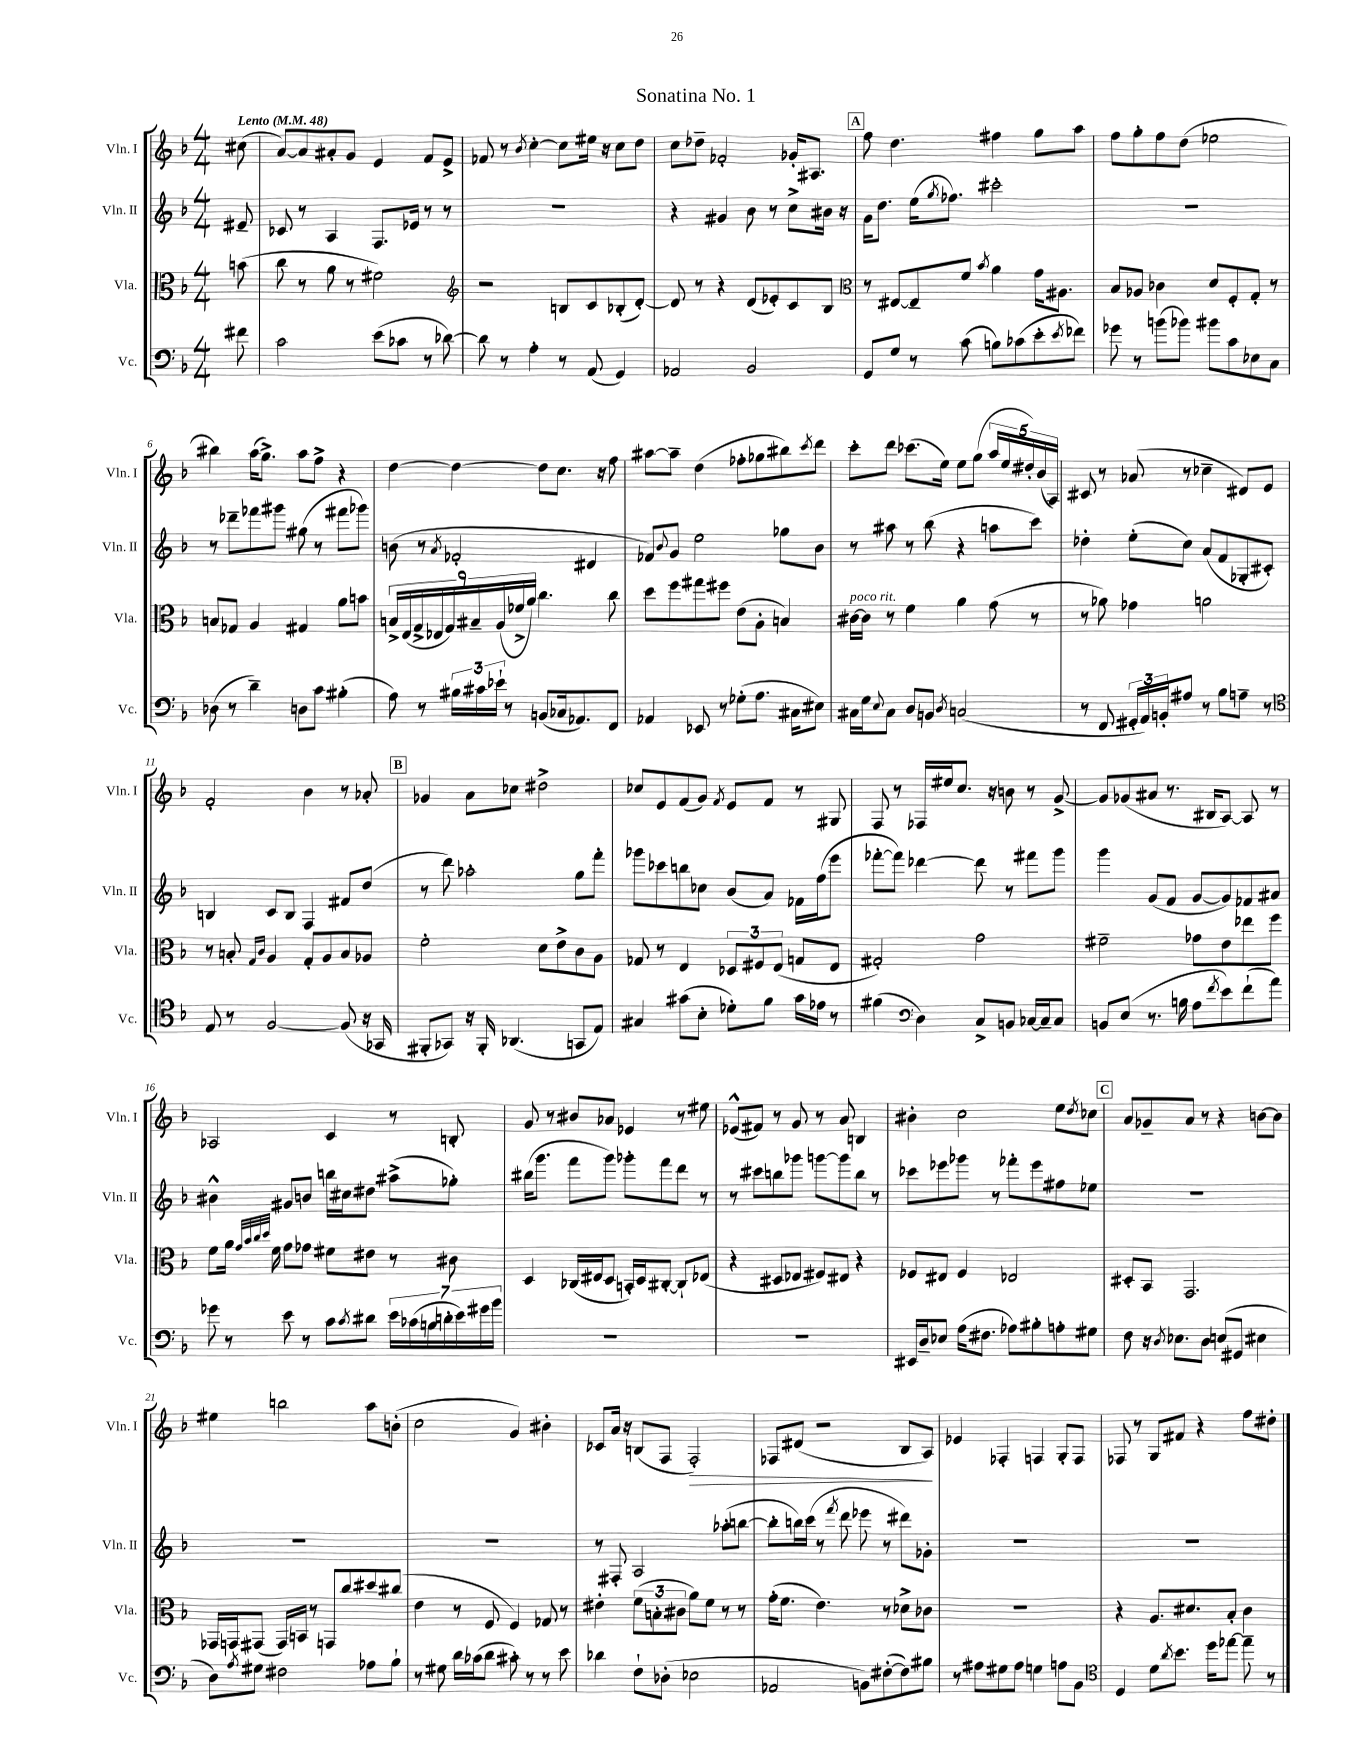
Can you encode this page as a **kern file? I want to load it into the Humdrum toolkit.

**kern	**kern	**kern	**kern
*staff4	*staff3	*staff2	*staff1
*clefF4	*clefC3	*clefG2	*clefG2
*k[b-]	*k[b-]	*k[b-]	*k[b-]
*M4/4	*M4/4	*M4/4	*M4/4
*MM48	*MM48	*MM48	*MM48
8f#	(8b	8e#~	(8cc#
=	=	=	=
2c	8cc	8c-	[8a)
.	8r	8r	8a]
.	8a	4A	8a#'
.	8r	.	8g
(8e	2f#)	8.F	4e
8c-	.	.	.
.	.	16e-	.
8r	.	8r	8f
[8d-)	.	8r	8e^
=	=	=	=
*	*clefG2	*	*
8d-]	2r	1r	8f-
8r	.	.	8r
.	.	.	8qb-
4A'	.	.	[4cc'
8r	8B	.	8cc]
(8AA	8c	.	16ee#
.	.	.	16r
4GG)	(8B-'	.	8cc
.	[8d')	.	8dd
=	=	=	=
2AA-	8d]	4r	8cc
.	8r	.	8dd-~
.	4r	4g#	2f-'
2BB-	(8d	8b-	.
.	8e-')	8r	.
.	8c	8cc^	16g-'
.	.	.	8.A#
.	8B-	16b#	.
.	.	16r	.
=	=	=	=
*	*clefC3	*	*
8GG	8r	16g	8ff
.	.	8.dd	.
8G	[8E#	.	4.dd
8r	8E#~]	(16ee	.
.	.	8qgg	.
.	.	8.ff-)	.
(8c	8f	.	.
.	8qb-	.	.
8B)	4a	2ccc#'	4ff#
(8c-	.	.	.
8e'	16g	.	8gg
.	8.A#	.	.
8qe	.	.	.
8f-)	.	.	8aa
=	=	=	=
8g-	8B-	1r	8ff
8r	8A-	.	8gg'
(8b	4c-	.	8ff
8b-)	.	.	(8dd
8b#	8d	.	2ee-
8c	8F'	.	.
8E-	8G'	.	.
8C	8r	.	.
=	=	=	=
(8D-	8B	8r	4bb#)
8r	8G-	8ddd-~	.
4d~)	4A	8fff-	(16aa
.	.	.	8.gg^)
.	.	8ggg#	.
8D	4G#	(8gg#	8aa
8c	.	8r	8ff^
(4B#'	8a	8fff#	4r
.	8b	8ggg-)	.
=	=	=	=
8A)	18B^	(8b	[4dd
.	(18E	.	.
.	18G^	.	.
8r	.	8r	.
.	18E-	.	.
.	18G)	.	.
.	.	8qa	.
24B#	.	2f-'	4dd_
.	18B#~	.	.
24c#	.	.	.
24e-`	(18A	.	.
8r	.	.	.
.	18f-^	.	.
.	18a)	.	.
(8BB	4.cc	.	8dd]
16C-	.	.	8.cc
8.AA-)	.	.	.
.	.	4d#	.
.	.	.	16r
8FF	8cc	.	8ff
=	=	=	=
4AA-	8dd	8f-)	[8aa#
.	.	8qqb-	.
.	8ff	8g	8aa#~]
8EE-	8gg#	2ee	(4dd
8r	8ff#	.	.
(8G-'	(8e	.	8ff-'
8.A	8A'	.	8gg-
.	4B)	8gg-	8bb#)
16C#	.	.	.
.	.	.	8qccc
8E#)	.	8b-	8ddd
=	=	=	=
16C#	[16c#	8r	8ccc'
16G	16c#]	.	.
8qqE	.	.	.
8C#	8r	8aa#	8ddd
8D	4f	8r	(8.ccc-
8BB	.	(8bb-	.
.	.	.	16ee)
8qD	.	.	.
(2C	4a	4r	8ee
.	.	.	(8gg
.	(8g	8aa	20aa
.	.	.	20ee
.	.	.	20dd#')
.	8r	8ccc)	.
.	.	.	(20b-
.	.	.	20A)
=	=	=	=
8r	8r	4dd-'	8c#
8FF	8a-)	.	8r
24GG#'	4g-	(8ee'	(8a-
24AA)	.	.	.
24BB'	.	.	.
8A#	.	8cc)	8r
8r	2a	(8a	4cc-~
8B-	.	8f	.
8A~	.	8G-'	8d#)
8r	.	8c#')	8e
=	=	=	=
*clefC4	*	*	*
8E	8r	4B	2f'
8r	8B'	.	.
.	16qqG	.	.
.	16qqc	.	.
[2F	4A	8c	.
.	.	8B	.
.	8G'	4F	4b-
.	8A	.	.
(8F]	8B	8f#	8r
16r	8A-	(8dd	8a-'
16GG-	.	.	.
=	=	=	=
8FF#'	2f'	8r	4g-
8GG-)	.	8ddd)	.
16r	.	2aa-'	8a
16FF#'	.	.	.
(4.AA-	.	.	8cc-
.	8d	.	2dd#^
.	8e^	.	.
8GG	8c	8gg	.
8E)	8A	8fff'	.
=	=	=	=
4G#	8G-	8ggg-	8cc-
.	8r	8ccc-	8e
(8g#	4E	8bb	(8f
8B-'	.	8cc-	8g)
.	.	.	8qf
8d-')	12D-	(8b-	8e
.	12F#	.	.
8f	.	8a)	8f
.	(12E	.	.
16g#	8G	16f-	8r
16e-	.	(16ff	.
8r	8E	8eee	8G#
=	=	=	=
(4f#	2G#')	[8fff-'	8F
.	.	8fff-])	8r
*clefF4	*	*	*
4D)	.	[4ddd-	16F-
.	.	.	16ee#
.	.	.	8.cc
8C^	2g	8ddd-]	.
.	.	.	16r
8BB	.	8r	8b
[16C-	.	8fff#	8r
16C-~]	.	.	.
8C-	.	8ggg	[8g^
=	=	=	=
8BB	2f#~	4ggg	8g]
(8E	.	.	(8g-
8.r	.	(8g	8a#
.	.	8f	8.r
16B	.	.	.
8A	8g-	[8g	.
.	.	.	16B#
8qf	.	.	.
8e)	8e	8g])	[8A)
(8f`	8ee-	8f-	8A]
8a)	8ff	8a#	8r
=	=	=	=
8g-	8f	4b#^^	2A-
8r	16a	.	.
.	32qqg	.	.
.	32qqb-	.	.
.	32qqcc	.	.
.	32qqdd	.	.
.	16f	.	.
8e	8g	8g#	.
8r	8g-	8b	.
8c	8f#	16bb	4c
.	.	16cc#	.
8qc	.	.	.
8d#	8e#	8dd#	.
28e	8r	(8aa#^	8r
(28c-	.	.	.
28B	.	.	.
28d'	.	.	.
.	8c#	8gg-')	8B'
28e)	.	.	.
28g#	.	.	.
28b-	.	.	.
=	=	=	=
1r	4D	(16bb#	8g
.	.	8.ggg	.
.	.	.	8r
.	(16C-	8fff	8b#
.	16E#	.	.
.	8D	8ggg)	8a-
.	16BB')	8ggg-'	4e-
.	16D	.	.
.	[8C#'	8fff	.
.	8C#`]	8ddd	8r
.	(8E-	8r	8ee#
=	=	=	=
1r	4r	8r	(8e-^^
.	.	8ccc#	8f#)
.	8D#	8bb	8r
.	8E-	8ggg-	8g
.	8F#)	[8ggg	8r
.	8E#	8ggg]	8a
.	4r	8bb	4B
.	.	8r	.
=	=	=	=
16EE#	8F-	8ccc-	4b#'
16D~	.	.	.
8E-	8E#	8eee-	.
(16A	4F-	8ggg-	2cc
8.F#	.	.	.
.	.	8r	.
8A-)	2E-	8fff-'	.
8B#'	.	8eee-	.
8A'	.	8ff#	8ee
.	.	.	8qdd
8G#	.	8ee-	8cc-
=	=	=	=
8F	8D#'	1r	8a
16r	8BB-	.	8g-~
8qD	.	.	.
8.E-	.	.	.
.	2.GG	.	8a
8D	.	.	8r
(8E	.	.	4r
8GG#	.	.	.
4E#	.	.	[8b
.	.	.	8b]
=	=	=	=
8D)	16GG-	1r	4ee#
.	16GG	.	.
8qA	.	.	.
8G#	(8GG#	.	.
2F#	16GG#)	.	2bb
.	16BB	.	.
.	8r	.	.
.	8GG	.	.
.	8cc	.	.
8A-	8dd#	.	8aa
8B-`	(8cc#	.	(8b'
=	=	=	=
8r	4e	1r	2cc
8G#	.	.	.
16d	8r	.	.
(16c-	.	.	.
8d	8F	.	.
8c#')	4F)	.	4g)
8r	.	.	.
8r	8G-	.	4b#'
8e	8r	.	.
=	=	=	=
4d-	4e#'	8r	8c-
.	.	8F#'	16a
.	.	.	16r
8F`	(12f	2A	(8B
.	12B'	.	.
(8D-'	.	.	8F
.	12c#	.	.
2E-	8a)	.	2F')
.	8f	.	.
.	8r	(8aa-'	.
.	8r	[8bb	.
=	=	=	=
2AA-	(16g'	8bb']	8F-
.	8.f	.	.
.	.	16bb)	(8d#
.	.	(16ccc	.
.	4.e)	8r	2r
.	.	8qfff	.
.	.	8ddd	.
8BB)	.	8eee-	.
([8F#'	8r	8r	.
8F#])	8d-^	8ddd#)	8B-
8B#	8c-	8g-'	8A)
=	=	=	=
8r	1r	1r	4e-
8A#	.	.	.
8G#	.	.	4F-'
8A#	.	.	.
4G	.	.	4F
8A	.	.	8G'
8BB-	.	.	8F
=	=	=	=
*clefC4	*	*	*
4D	4r	1r	8F-
.	.	.	8r
8d	8.A	.	8G
8qa	.	.	.
8.b-	.	.	8f#
.	8.d#	.	.
.	.	.	4r
16dd	.	.	.
[8ee-	8B-'	.	.
8ee-~]	4c	.	8ff
8r	.	.	8dd#'
==	==	==	==
*-	*-	*-	*-
